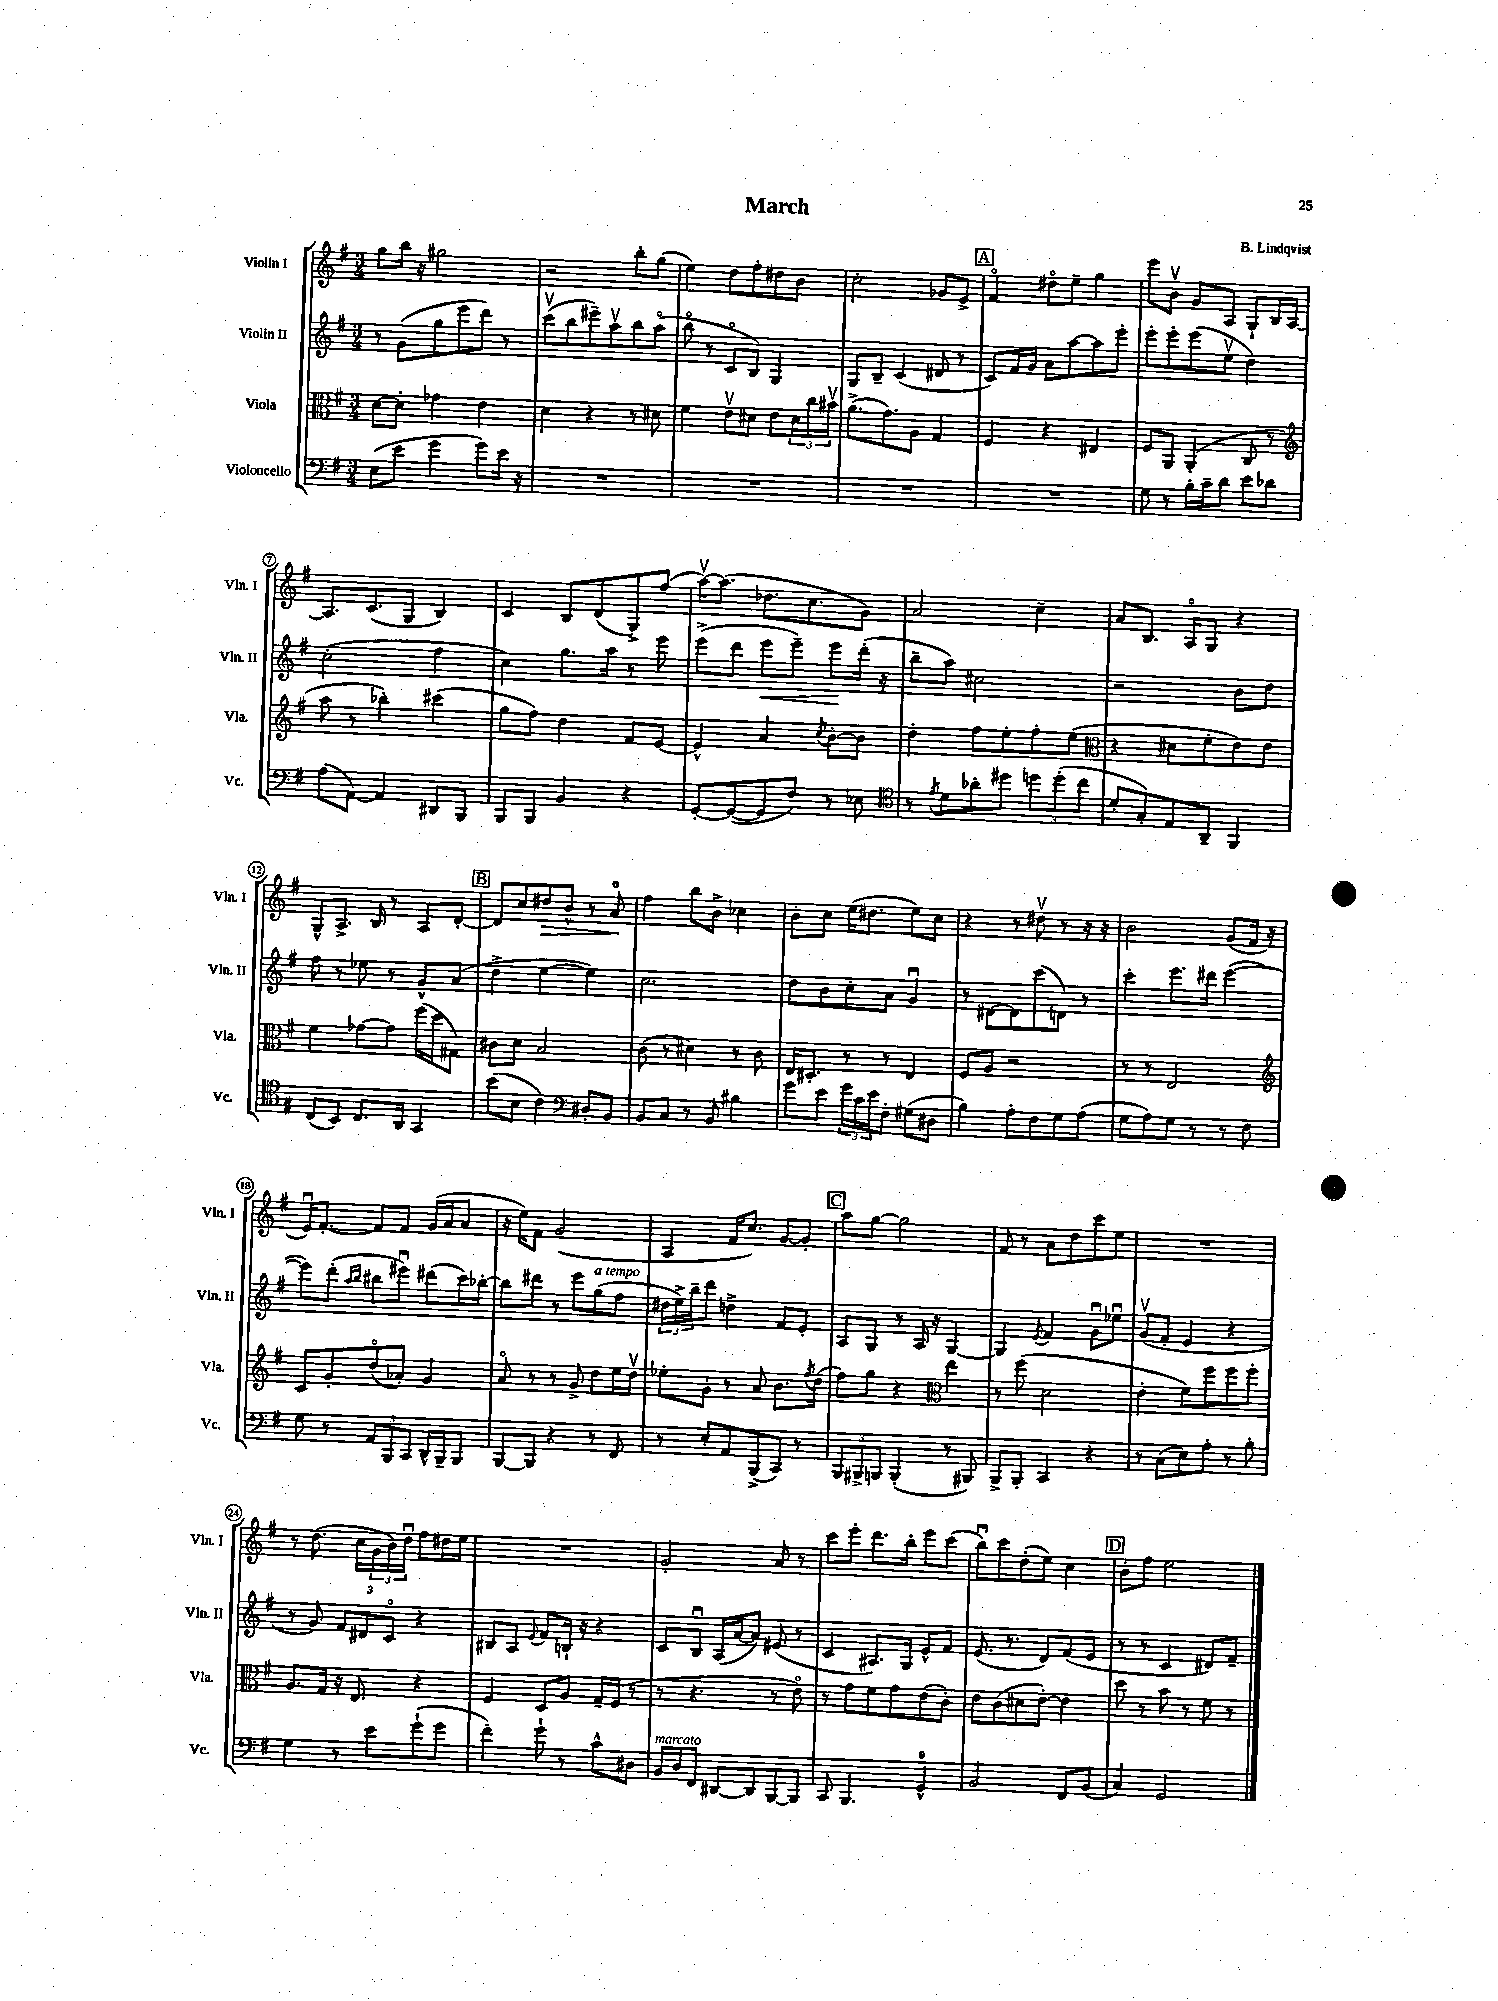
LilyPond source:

\header { title = "March" composer = "B. Lindqvist" }
<<
\new StaffGroup <<
\new Staff = "s0" \with { instrumentName = "Violin I" shortInstrumentName = "Vln. I" } {
    \clef treble \key g \major \numericTimeSignature \time 3/4
    g''8 b''16 r16 gis''2 |
    r2 b''8-. g''8( |
    e''4) d''8 fis''8-. dis''8 b'8 |
    c''2-. ges'8 e'8-> |
    \mark \markup { \box "A" } fis'4\flageolet dis''8\flageolet e''8-- g''4 |
    e'''8 b'8\upbow g'8 a8 g8-! b16 a16~ |
    a8. c'8.( g8 b4) |
    c'4 b8 d'8( g8->) fis''8( |
    a''16~\upbow) a''8.( des''8. c''8. g'8) |
    a'2 c''4-- |
    a'8 b8. a16\flageolet g8 r4 |
    g8-^ a8.-> b16 r8 a8 d'8~-. |
    \mark \markup { \box "B" } d'8 c''8 dis''8\> b'8-^ r8 a'8-0\! |
    fis''4 b''8 b'8-> ces''4 |
    b'8-. c''8 e''16( dis''8. e''8) c''8 |
    r4 r8 dis''8\upbow r8 r16 r16 |
    b'2 g'8( fis'16 r16 |
    e'16\downbow) fis'8.~-. fis'8 fis'8 g'16( a'16 a'8 |
    r16 e''16) fis'8 g'2( |
    a4 fis'16 c''8.) g'8~ g'8-. |
    \mark \markup { \box "C" } a''8 g''8~ g''2 |
    fis'8 r8 a'8 d''8 c'''8 e''8 |
    R2. |
    r8 d''8.( c''16 \tuplet 3/2 { g'16 b'16) d''16\downbow } fis''8 dis''16 e''16 |
    R2. |
    g'2-. a'8 r8 |
    c'''8 e'''8-. d'''8. b''16-. e'''8 c'''8( |
    b''8\downbow) c'''8 d''8-.( e''8) c''4 |
    \mark \markup { \box "D" } b'8-. fis''8 e''2 \bar "|." |
}
\new Staff = "s1" \with { instrumentName = "Violin II" shortInstrumentName = "Vln. II" } {
    \clef treble \key g \major \numericTimeSignature \time 3/4
    r8 g'8( g''8 e'''8 d'''8) r8 |
    c'''8\upbow( b''8 eis'''8--) a''8\upbow b''8 a''8\flageolet( |
    b''8\flageolet r8 c'8\flageolet b8) g4 |
    g8 b8-- c'4( dis'8 r8 |
    \mark \markup { \box "A" } c'8) fis'16 g'16 a'8 a''8~ a''8 e'''8-. |
    e'''8-. e'''8-. e'''8( e''8\upbow d''4) |
    c''2-.( fis''4 |
    c''4) g''8. a''16 r8 e'''8 |
    e'''8->( d'''8 e'''8\< e'''8--) e'''8\! d'''16-.( r16 |
    b''8-- a''8) cis''2 |
    r2 b'8 d''8 |
    fis''8 r8 ees''8 r8 g'8-^ a'8( |
    \mark \markup { \box "B" } d''4-> e''4~ e''4) |
    c''2. |
    d''8 b'8 c''8-. a'8 g'4\downbow |
    r8 dis'8~ dis'8 c'''8( d'8) r8 |
    c'''4-. e'''8. dis'''16 e'''4~( |
    e'''8) d'''8-.( \grace { a''16 b''16 } bis''8 eis'''8\downbow) dis'''8( c'''16) bes''16~-. |
    bes''8 dis'''8 r8 e'''8 g''8^\markup { \italic "a tempo" }( fis''8 |
    \tuplet 3/2 { dis''16 e''16->) b''16-- } d'''8 d''4-> fis'8 e'8-. |
    \mark \markup { \box "C" } a8 g8 r8 a16 r16 g4~ |
    g4 \acciaccatura { e'8 } fis'4 g'8\downbow ees''8\downbow |
    g'8\upbow( fis'8-. e'4 r4 |
    r8 g'8) \tuplet 3/2 { fis'8 dis'8 c'8\flageolet } r4 |
    bis8 a8 \appoggiatura { e'8 } fis'8 b16-! r16 r4 |
    c'8 b8\downbow a16( a'16~ a'8) eis'8( r8 |
    c'4 ais8.) g16 e'8-^ fis'8 |
    e'8.( r8. d'8) fis'8( e'8 |
    \mark \markup { \box "D" } r8 r8 c'4 dis'8) fis'8-- \bar "|." |
}
\new Staff = "s2" \with { instrumentName = "Viola" shortInstrumentName = "Vla." } {
    \clef alto \key g \major \numericTimeSignature \time 3/4
    d'8~ d'8-. ges'4 e'4 |
    d'4 r4 r8 dis'8 |
    fis'4 e'8\upbow dis'8 e'8 \tuplet 3/2 { dis'16 c''16 bis'16\upbow } |
    a'8.->( g'8.) a8 g4 |
    \mark \markup { \box "A" } fis4 r4 eis4 |
    fis8 a,8 a,4-.( c8 r8 |
    \clef treble a''8 r8 bes''4-.) cis'''4( |
    g''8 fis''8) d''4 fis'8 e'8~ |
    e'4-^ a'4 \acciaccatura { c''8 } b'8~-. b'8 |
    d''4-. fis''8 e''8-. fis''8-. e''8( |
    \clef alto r4 dis'8 fis'8-. e'8) e'8 |
    fis'4 ges'8~ ges'8 fis''16( d''16 gis8) |
    \mark \markup { \box "B" } cis'8 d'8 b2 |
    c'8( r8 dis'4) r8 c'8 |
    e16 dis8.-. r8 r8 e4 |
    fis8 a8 r2 |
    r8 r8 e2 |
    \clef treble c'8 g'8-. d''8\flageolet( aes'8-.) g'4 |
    a'8\flageolet r8 r8 g'8-> d''8 e''16 d''16\upbow |
    ees''8-. g'8-. r8 a'8 b'8. \acciaccatura { fis''8 } d''16( |
    \mark \markup { \box "C" } fis''8) g''8 r4 \clef alto e''4 |
    r8 fis''8( d'2 |
    e'4-. fis'8) fis''8 fis''8 fis''8-. |
    a8. g16 r16 e8. r4 |
    fis4 d8 a8 g16-- fis16( r8 |
    r8 r4. r8 e'8\flageolet) |
    r8 g'8 fis'8 g'8 e'8( c'8-.) |
    e'8 c'8( dis'8 e'8~-.) e'4 |
    \mark \markup { \box "D" } d''8 r8 b'8 r8 fis'8 r8 \bar "|." |
}
\new Staff = "s3" \with { instrumentName = "Violoncello" shortInstrumentName = "Vc." } {
    \clef bass \key g \major \numericTimeSignature \time 3/4
    e8( e'8 g'4 g'8) e'16 r16 |
    R2. |
    R2. |
    R2. |
    \mark \markup { \box "A" } R2. |
    g8 r8 b16-. c'16-- d'8 e'8 des'8 |
    a8( a,8~) a,4 dis,8 b,,8 |
    b,,8 b,,8 b,4 r4 |
    g,8~-. g,8~( g,8 fis8) r8 ees8 |
    \clef tenor r8 \acciaccatura { e'8 } d'8 aes'8-. dis''8 \tuplet 3/2 { d''8 d''8-.( c''8 } |
    d'8-. g8-.) e8 a,8-- fis,4 |
    c8( b,8) c8. a,16 g,4 |
    \mark \markup { \box "B" } b'8( b8 c'4) \clef bass dis8-. b,8 |
    b,8 c8 r8 b,8 bis4 |
    g'8 e'8 \tuplet 3/2 { g'16 c'16 e'16 } fis8-. gis8( dis8 |
    b4) a8-. fis8 g8 a8( |
    g8 a8) g8 r8 r8 fis8 |
    g8 r8 \tuplet 3/2 { a,8 b,,8 c,8 } d,16-^ b,,16-- b,,8 |
    b,,8~ b,,8 r4 r8 fis,8 |
    r8 e8-. a,8 b,,8->( c,8) r8 |
    \mark \markup { \box "C" } \tuplet 3/2 { b,,8 bis,,8-> b,,8 } b,,4-.( r8 bis,,8) |
    b,,8-> b,,8-. c,4 r4 |
    r8 c8( e8) a8-. r8 b8-. |
    g4 r8 e'8 g'8-!( g'8 |
    fis'4-.) g'8-! r8 c'8-^ dis8 |
    b,16^\markup { \italic "marcato" } d16 fis,8 dis,8~ dis,8 b,,8~ b,,8 |
    c,8 b,,4. g,4-0-^ |
    b,2 fis,8 b,8( |
    \mark \markup { \box "D" } c4) g,2 \bar "|." |
}
>>
>>
\layout { \context { \Score \override BarNumber.stencil = #(make-stencil-circler 0.1 0.3 ly:text-interface::print) } }
